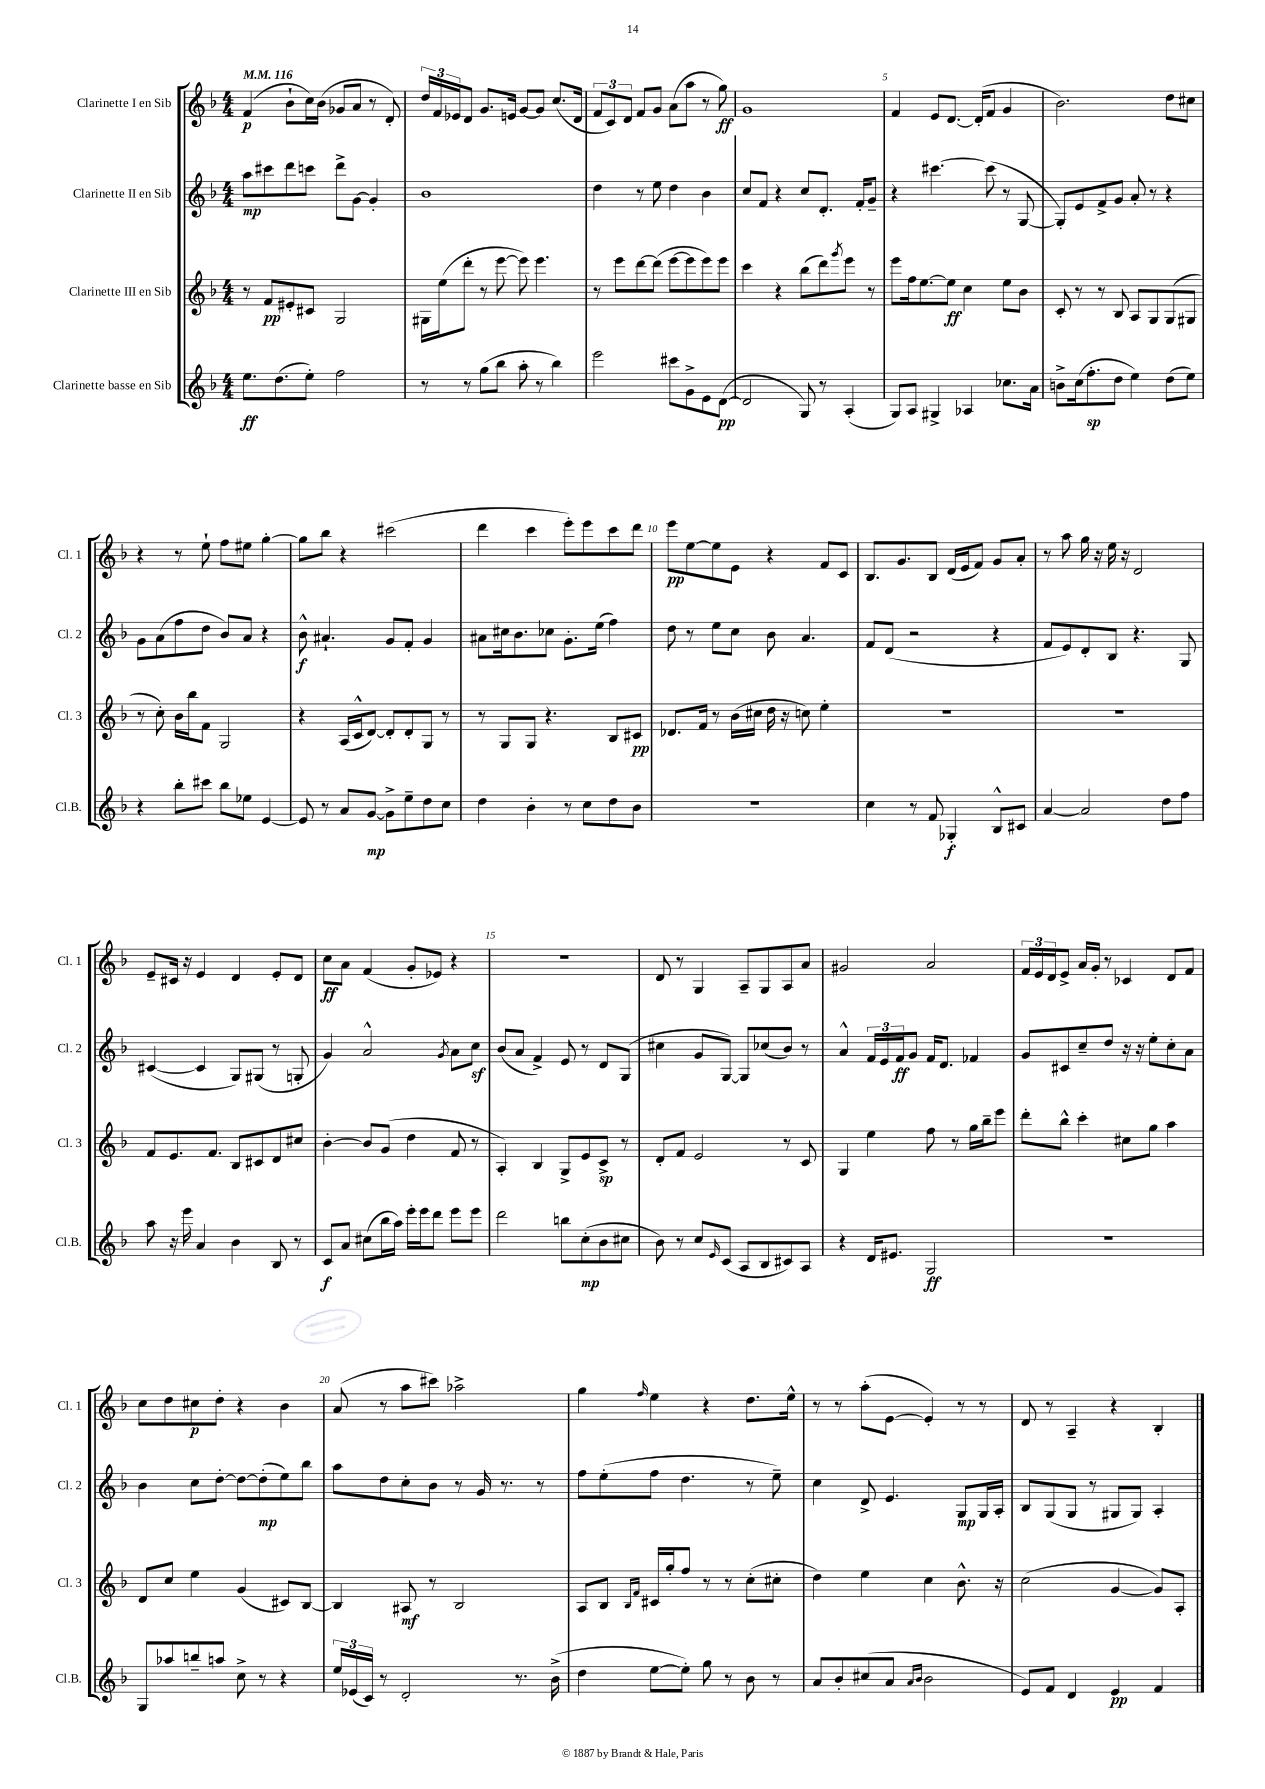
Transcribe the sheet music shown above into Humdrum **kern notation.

**kern	**dynam	**kern	**dynam	**kern	**dynam	**kern	**dynam
*part4	*part4	*part3	*part3	*part2	*part2	*part1	*part1
*staff4	*staff4	*staff3	*staff3	*staff2	*staff2	*staff1	*staff1
*I"Clarinette basse en Sib	*	*I"Clarinette III en Sib	*	*I"Clarinette II en Sib	*	*I"Clarinette I en Sib	*
*I'Cl.B.	*	*I'Cl. 3	*	*I'Cl. 2	*	*I'Cl. 1	*
*clefG2	*	*clefG2	*	*clefG2	*	*clefG2	*
*k[b-]	*	*k[b-]	*	*k[b-]	*	*k[b-]	*
*M4/4	*	*M4/4	*	*M4/4	*	*M4/4	*
*MM116	*	*MM116	*	*MM116	*	*MM116	*
=1	=1	=1	=1	=1	=1	=1	=1
8.ee\L	ff	8r	.	8aa\L	mp	(4f/	p
.	.	8f/L	pp	8ccc#X\	.	.	.
(8.dd\	.	.	.	.	.	.	.
.	.	8e#X'/	.	8ddd\	.	8b-`\L	.
8ee'\J)	.	8c#X/J	.	8cccn\J	.	16cc\L)	.
.	.	.	.	.	.	(16b-\JJ	.
2ff\	.	2G/	.	8ddd^\L	.	8g-X/L	.
.	.	.	.	[8g\J	.	8a/J	.
.	.	.	.	4g'/]	.	8r	.
.	.	.	.	.	.	8d'/)	.
=2	=2	=2	=2	=2	=2	=2	=2
8r	.	16G#X\LL	.	1b-	.	24dd/LL	.
.	.	.	.	.	.	24f/	.
.	.	(16ee\J	.	.	.	.	.
.	.	.	.	.	.	24e-X/J	.
8r	.	8ddd'\J	.	.	.	8d/J	.
(8gg\L	.	8r	.	.	.	8.g/L	.
8bb-\J	.	[8eee\	.	.	.	.	.
.	.	.	.	.	.	16en/Jk	.
8aa'\	.	8eee\])	.	.	.	[8g/L	.
8r	.	4.eee\	.	.	.	8g/J]	.
4bb-\)	.	.	.	.	.	(8.cc/L	.
.	.	.	.	.	.	16d/Jk	.
=3	=3	=3	=3	=3	=3	=3	=3
2eee\	.	8r	.	4dd\	.	12f/L	.
.	.	.	.	.	.	12c/)	.
.	.	8eee\L	.	.	.	.	.
.	.	.	.	.	.	12d/J	.
.	.	[8ddd\	.	8r	.	8f/L	.
.	.	(8ddd\J]	.	8ee\	.	8g/J	.
8ccc#X\L	.	[8eee\L	.	4dd\	.	(8a\L	.
8g^\	.	8eee\]	.	.	.	8aa\J	.
8e\	.	8eee\)	.	4b-\	.	8r	.
([8d\J	pp	8eee\J	.	.	.	8gg\)	ff
=4	=4	=4	=4	=4	=4	=4	=4
2d/]	.	4ccc\	.	8cc/L	.	1g	.
.	.	.	.	8f/J	.	.	.
.	.	4r	.	4r	.	.	.
8G/)	.	(8bb-\L	.	8cc/L	.	.	.
8r	.	8ddd\)	.	8.d'/J	.	.	.
.	.	8qggg/	.	.	.	.	.
(4A'/	.	8eee\J	.	.	.	.	.
.	.	.	.	16f'/KL	.	.	.
.	.	8r	.	8g~/J	.	.	.
=5	=5	=5	=5	=5	=5	=5	=5
8G/L)	.	8eee\L	.	4r	.	4f/	.
8A/J	.	16ff\k	.	.	.	.	.
.	.	[8.ee\	.	.	.	.	.
4G#X^/	.	.	.	[4.ccc#X\	.	8e/L	.
.	.	8ee\J]	ff	.	.	[8.d/J	.
4A-X/	.	4cc\	.	.	.	.	.
.	.	.	.	.	.	(16d'/KL]	.
.	.	.	.	(8ccc#\]	.	8f/J	.
8.cc-X\L	.	8ee\L	.	8r	.	4g/	.
.	.	8b-\J	.	[8G/	.	.	.
16a\Jk	.	.	.	.	.	.	.
=6	=6	=6	=6	=6	=6	=6	=6
8bn^\L	.	8c'/	.	8G'/L])	.	2.b-\)	.
(16cc\k	.	8r	.	8e/	.	.	.
8.ff'\	sp	.	.	.	.	.	.
.	.	8r	.	8f^/	.	.	.
8dd\J	.	8B-/	.	8g/J	.	.	.
4ee\)	.	8A/L	.	8a'/	.	.	.
.	.	8G/	.	8r	.	.	.
(8dd\L	.	(8G/	.	4r	.	8dd\L	.
8ee\J)	.	8G#X/J	.	.	.	8cc#X\J	.
!!LO:LB:g=z
=7	=7	=7	=7	=7	=7	=7	=7
4r	.	8r	.	8g\L	.	4r	.
.	.	8cc'\)	.	(8a\	.	.	.
8bb-'\L	.	16b-\LL	.	8ff\	.	8r	.
.	.	16bb-\J	.	.	.	.	.
8ccc#X\J	.	8f\J	.	8dd\J	.	8ee`\	.
8bb-\L	.	2G/	.	8b-/L)	.	8ff\L	.
8ee-X\J	.	.	.	8a/J	.	8ee#X\J	.
[4e/	.	.	.	4r	.	[4gg'\	.
=8	=8	=8	=8	=8	=8	=8	=8
8e/]	.	4r	.	8b-^^\	f	8gg\L]	.
8r	.	.	.	4.a#X`/	.	8bb-\J	.
8a/L	.	(16A/LL	.	.	.	4r	.
.	.	16c^^/J	.	.	.	.	.
[8g/J	mp	[8d/J)	.	.	.	.	.
8g^\L]	.	8d'/L]	.	8g/L	.	(2ccc#X\	.
8ee~\	.	8d'/	.	8f'/J	.	.	.
8dd\	.	8G/J	.	4g/	.	.	.
8cc\J	.	8r	.	.	.	.	.
=9	=9	=9	=9	=9	=9	=9	=9
4dd\	.	8r	.	8a#X\L	.	4ddd\	.
.	.	8G/L	.	16cc#X\k	.	.	.
.	.	.	.	8.b-\	.	.	.
4b-'\	.	8G/J	.	.	.	4ccc\	.
.	.	4.r	.	8cc-X\J	.	.	.
8r	.	.	.	8.g'\L	.	8eee'\L)	.
8cc\L	.	.	.	.	.	8eee\	.
.	.	.	.	(16ee\Jk	.	.	.
8dd\	.	8B-/L	.	4ff\)	.	8ccc\	.
8b-\J	.	8c#X/J	pp	.	.	8ddd\J	.
=10	=10	=10	=10	=10	=10	=10	=10
1r	.	8.d-X/L	.	8dd\	.	8eee\L	pp
.	.	.	.	8r	.	[8ee\	.
.	.	16f/Jk	.	.	.	.	.
.	.	8r	.	8ee\L	.	8ee\]	.
.	.	(16b-\LL	.	8cc\J	.	8e\J	.
.	.	16cc#X\JJ	.	.	.	.	.
.	.	16dd\	.	8b-\	.	4r	.
.	.	16r	.	.	.	.	.
.	.	8ccn\)	.	4.a/	.	.	.
.	.	4ee'\	.	.	.	8f/L	.
.	.	.	.	.	.	8c/J	.
=11	=11	=11	=11	=11	=11	=11	=11
4cc\	.	1r	.	8f/L	.	8.B-/L	.
.	.	.	.	(8d/J	.	.	.
.	.	.	.	.	.	8.g/	.
8r	.	.	.	2r	.	.	.
8f/	.	.	.	.	.	8B-/J	.
4G-X'/	f	.	.	.	.	(16d/LL	.
.	.	.	.	.	.	16e/J	.
.	.	.	.	.	.	8f/J)	.
8B-^^/L	.	.	.	4r	.	8g/L	.
8c#X/J	.	.	.	.	.	8a'/J	.
=12	=12	=12	=12	=12	=12	=12	=12
[4a/	.	1r	.	8f/L	.	8r	.
.	.	.	.	8e/)	.	8aa\	.
2a/]	.	.	.	8d'/	.	16gg\	.
.	.	.	.	.	.	16r	.
.	.	.	.	8B-/J	.	16ee\	.
.	.	.	.	.	.	16r	.
.	.	.	.	4.r	.	2d/	.
8dd\L	.	.	.	.	.	.	.
8ff\J	.	.	.	8G/	.	.	.
!!LO:LB:g=z
=13	=13	=13	=13	=13	=13	=13	=13
8aa\	.	8f/L	.	([4c#X/	.	8e~/L	.
16r	.	8.e/	.	.	.	16c#X/Jk	.
16eee\	.	.	.	.	.	16r	.
4a/	.	.	.	4c#/]	.	4e/	.
.	.	8.f/J	.	.	.	.	.
4b-\	.	8B-/L	.	8G/L)	.	4d/	.
.	.	8c#X/	.	(8G#X/J	.	.	.
8B-/	.	8d/	.	8r	.	8e'/L	.
8r	.	8cc#X/J	.	8Gn'/	.	8d/J	.
=14	=14	=14	=14	=14	=14	=14	=14
8c/L	f	[4b-'\	.	4g/)	.	8cc\L	ff
8a/J	.	.	.	.	.	8a\J	.
(8cc#X\L	.	8b-/L]	.	2a^^/	.	(4f/	.
16bb-\L	.	(8g/J	.	.	.	.	.
16aa\JJ)	.	.	.	.	.	.	.
16eee'\LL	.	4dd\	.	.	.	8g'/L	.
16eee\J	.	.	.	.	.	.	.
8ddd\J	.	.	.	.	.	8e-X/J)	.
.	.	.	.	8qg/	.	.	.
8eee\L	.	8f/	.	8a\L	.	4r	.
8eee\J	.	8r	.	8ccz\J	.	.	.
=15	=15	=15	=15	=15	=15	=15	=15
2ddd\	.	4A'/)	.	(8b-/L	.	1r	.
.	.	.	.	8a/J	.	.	.
.	.	4B-/	.	4f^/)	.	.	.
8bbn\L	.	8G^/L	.	8e/	.	.	.
(8cc'\	mp	8e/	.	8r	.	.	.
8b-\	.	8c^/J	sp	8d/L	.	.	.
8cc#X\J	.	8r	.	(8G/J	.	.	.
=16	=16	=16	=16	=16	=16	=16	=16
8b-\)	.	8d'/L	.	4cc#X\	.	8d/	.
8r	.	8f/J	.	.	.	8r	.
8cc/L	.	2e/	.	8g/L	.	4G/	.
16qqe/	.	.	.	.	.	.	.
(8c/J	.	.	.	[8G/J)	.	.	.
8A/L	.	.	.	8G/L]	.	8A~/L	.
8B-/	.	.	.	(8cc-X/	.	8G/	.
8c#X/)	.	8r	.	8b-/J)	.	8A/	.
8A/J	.	8c/	.	8r	.	8a/J	.
=17	=17	=17	=17	=17	=17	=17	=17
4r	.	4G/	.	4a^^/	.	2g#X/	.
16d/KL	.	4ee\	.	24f/LL	.	.	.
.	.	.	.	24e/	.	.	.
8.e#X/J	.	.	.	.	.	.	.
.	.	.	.	24f/J	ff	.	.
.	.	.	.	8g/J	.	.	.
2G/	ff	8ff\	.	16f/KL	.	2a/	.
.	.	.	.	8.d/J	.	.	.
.	.	8r	.	.	.	.	.
.	.	16gg\LL	.	4f-X/	.	.	.
.	.	16bb-~\J	.	.	.	.	.
.	.	8eee\J	.	.	.	.	.
=18	=18	=18	=18	=18	=18	=18	=18
1r	.	8ddd'\L	.	8g/L	.	24f/LL	.
.	.	.	.	.	.	24e/	.
.	.	.	.	.	.	24d/J	.
.	.	8bb-^^\J	.	8c#X/	.	8e^/J	.
.	.	4ccc'\	.	8cc~/	.	16a/LL	.
.	.	.	.	.	.	16g'/JJ	.
.	.	.	.	8dd/J	.	8r	.
.	.	8cc#X\L	.	16r	.	4c-X/	.
.	.	.	.	16r	.	.	.
.	.	8gg\J	.	8ee'\L	.	.	.
.	.	4aa\	.	8cc'\	.	8d/L	.
.	.	.	.	8a\J	.	8f/J	.
!!LO:LB:g=z
=19	=19	=19	=19	=19	=19	=19	=19
8G/L	.	8d/L	.	4b-\	.	8cc\L	.
8aa-X/	.	8cc/J	.	.	.	8dd\	.
8bbn~/	.	4ee\	.	8cc\L	.	8cc#X\	p
8aan/J	.	.	.	[8dd'\J	.	8dd'\J	.
8cc^\	.	(4g/	.	8dd\L_	.	4r	.
8r	.	.	.	(8dd'\]	mp	.	.
4r	.	8c#X/L)	.	8ee\)	.	4b-\	.
.	.	[8B-/J	.	8bb-\J	.	.	.
=20	=20	=20	=20	=20	=20	=20	=20
24ee/LL	.	4B-/]	.	8aa\L	.	(8a/	.
(24e-X/	.	.	.	.	.	.	.
24c/JJ)	.	.	.	.	.	.	.
8r	.	.	.	8dd\	.	8r	.
2d'/	.	8A#X/	mf	8cc'\	.	8aa\L	.
.	.	8r	.	8b-\J	.	8ccc#X\J)	.
.	.	2B-/	.	8r	.	2aa-X^\	.
.	.	.	.	16g/	.	.	.
.	.	.	.	8.r	.	.	.
8.r	.	.	.	.	.	.	.
.	.	.	.	8r	.	.	.
(16b-^\	.	.	.	.	.	.	.
=21	=21	=21	=21	=21	=21	=21	=21
4dd\	.	8A/L	.	8ff\L	.	4gg\	.
.	.	8B-/J	.	(8ee'\	.	.	.
.	.	16qqB-/LL	.	.	.	.	.
.	.	16qqf/JJ	.	.	.	16qqff/	.
[8ee\L	.	16c#X/LL	.	8ff\J	.	4ee\	.
.	.	16gg'/J	.	.	.	.	.
8ee'\J])	.	8ff/J	.	4.dd\	.	.	.
8gg\	.	8r	.	.	.	4r	.
8r	.	8r	.	.	.	.	.
8b-\	.	(8cc'\L	.	8r	.	8.dd\L	.
8r	.	8cc#X'\J	.	8ee~\)	.	.	.
.	.	.	.	.	.	16ee^^\Jk	.
=22	=22	=22	=22	=22	=22	=22	=22
8a/L	.	4dd\)	.	4cc\	.	8r	.
8b-'/	.	.	.	.	.	8r	.
(8cc#X/	.	4ee\	.	8d^/	.	(8aa'\L	.
8a/J	.	.	.	4.e/	.	[8e\J	.
16qqa/LL	.	.	.	.	.	.	.
16qqb-/JJ	.	.	.	.	.	.	.
2b-\	.	4cc\	.	.	.	4e'/])	.
.	.	8.b-^^\	.	8G/L	mp	8r	.
.	.	.	.	16G/L	.	8r	.
.	.	16r	.	16A'/JJ	.	.	.
=23	=23	=23	=23	=23	=23	=23	=23
8e/L)	.	(2cc\	.	8B-/L	.	8d/	.
8f/J	.	.	.	(8G/	.	8r	.
4d/	.	.	.	8G/J	.	4A~/	.
.	.	.	.	8r	.	.	.
4e/	pp	[4g/	.	8G#X/L	.	4r	.
.	.	.	.	8G#/J)	.	.	.
4f/	.	8g/L])	.	4A'/	.	4B-'/	.
.	.	8A'/J	.	.	.	.	.
==	==	==	==	==	==	==	==
*-	*-	*-	*-	*-	*-	*-	*-
